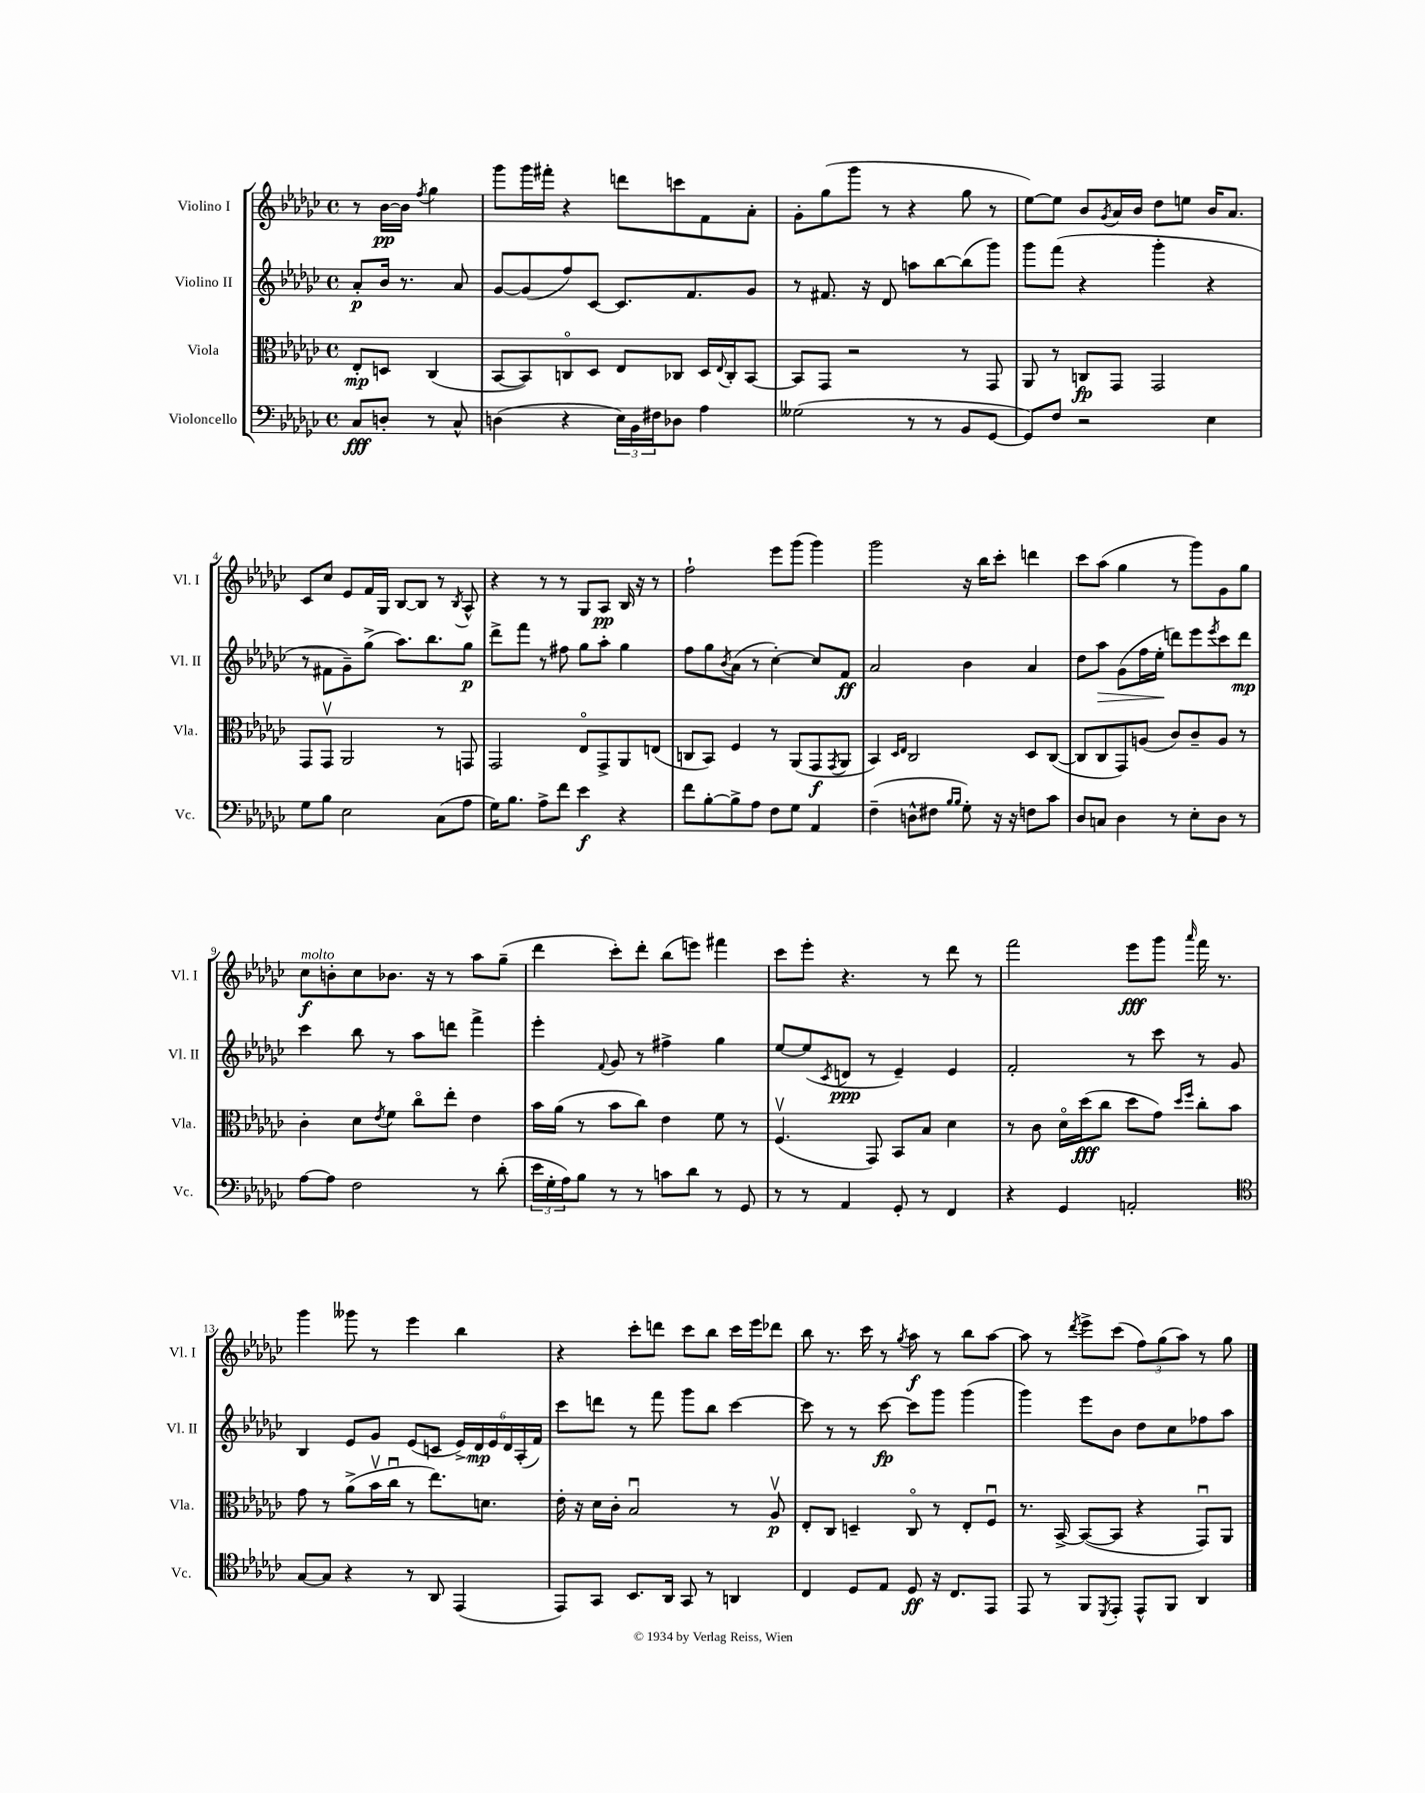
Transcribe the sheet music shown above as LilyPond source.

<<
\new StaffGroup <<
\new Staff = "s0" \with { instrumentName = "Violino I" shortInstrumentName = "Vl. I" } {
    \clef treble \key ges \major \defaultTimeSignature \time 4/4 \partial 2
    r8 bes'16~\pp bes'16 \acciaccatura { f''8 } ges''4 |
    ges'''8 ges'''16 fis'''16-. r4 d'''8 c'''8 f'8 aes'8-. |
    ges'8-. ges''8( ges'''8 r8 r4 ges''8 r8 |
    ees''8~) ees''8 bes'8 \acciaccatura { ges'8 } aes'16 bes'16 des''8 e''8 bes'16 aes'8. |
    ces'8 ces''8 ees'8 f'16 ges16 bes8~ bes8 r8 \acciaccatura { bes8 } aes8-^ |
    r4 r8 r8 ges8 aes8\pp bes16 r16 r8 |
    f''2-! ees'''8 ges'''8( ges'''4) |
    ges'''2 r16 bes''16 ces'''8-. d'''4 |
    ces'''8 aes''8( ges''4 r8 ges'''8) ges'8 ges''8 |
    ces''8\f^\markup { \italic "molto" } b'8-. ces''8 bes'8. r16 r8 aes''8 ges''8--( |
    des'''4 ces'''8-.) des'''8-. bes''8( e'''8) fis'''4 |
    ces'''8 ees'''8-. r4. r8 des'''8 r8 |
    f'''2 ees'''8\fff ges'''8 \grace { aes'''16 } f'''16 r8. |
    ges'''4 geses'''8 r8 ees'''4 bes''4 |
    r4 ces'''8-. d'''8 ces'''8 bes''8 ces'''16 ees'''16 des'''8 |
    bes''8 r8. ces'''16 r8 \acciaccatura { ges''8 } aes''8\f r8 bes''8 aes''8~ |
    aes''8 r8 \acciaccatura { des'''8 } ees'''8-> ces'''8( \tuplet 3/2 { f''8) ges''8( aes''8) } r8 ges''8 \bar "|." |
}
\new Staff = "s1" \with { instrumentName = "Violino II" shortInstrumentName = "Vl. II" } {
    \clef treble \key ges \major \defaultTimeSignature \time 4/4 \partial 2
    aes'8-.\p bes'16 r8. aes'8 |
    ges'8~ ges'8( f''8) ces'8~ ces'8. f'8. ges'8 |
    r8 fis'8. r16 des'8 a''8 bes''8~ bes''8( ges'''8) |
    ges'''8 f'''8( r4 ges'''4-. r4 |
    r8 fis'8 ges'8--) ges''8->( aes''8.) bes''8. ges''8\p |
    des'''8-> f'''8 r8 fis''8 ges''8 aes''8-. ges''4 |
    f''8 ges''8 \acciaccatura { bes'8 } aes'8( r8 ces''4~-.) ces''8 f'8\ff |
    aes'2 bes'4 aes'4 |
    des''8 aes''8\> ges'8( f''16 ees''16-.\! d'''8) ees'''8 \acciaccatura { ees'''8 } ces'''8 d'''8\mp |
    ces'''4 bes''8 r8 aes''8 d'''8 f'''4-> |
    ees'''4-. \appoggiatura { f'8 } ges'8 r8 fis''4-> ges''4 |
    ees''8~ ees''8( \acciaccatura { ces'8 } d'8\ppp r8 ees'4--) ees'4 |
    f'2-. r8 ces'''8 r8 ges'8 |
    bes4 ees'8 ges'8 ees'8( c'8 \tuplet 6/4 { ees'16->) des'16\mp ees'16 des'16 aes16-.( f'16) } |
    ces'''8 d'''8 r8 f'''8 ges'''8 bes''8 ces'''4~ |
    ces'''8 r8 r8 ces'''8~\fp ces'''8 ges'''8 ges'''4( |
    ges'''4) ees'''8 bes'8 des''8 ces''8 fes''8 aes''8 \bar "|." |
}
\new Staff = "s2" \with { instrumentName = "Viola" shortInstrumentName = "Vla." } {
    \clef alto \key ges \major \defaultTimeSignature \time 4/4 \partial 2
    ees8-.\mp d8 ces4( |
    bes,8~ bes,8) c8\flageolet des8 ees8 ces8 des16 \appoggiatura { ees8 } ces16-. bes,8~ |
    bes,8 ges,8 r2 r8 ges,8 |
    aes,8 r8 c8\fp ges,8 ges,2 |
    ges,8 ges,8\upbow aes,2 r8 g,8 |
    ges,2 ees8\flageolet ges,8-> aes,8 e8( |
    c8 bes,8) f4 r8 aes,8( ges,8\f \acciaccatura { ges,8 } aes,8 |
    bes,4) \grace { des16 ees16 } ces2 des8 ces8~( |
    ces8 ces8 ges,8) a8( ces'8) ces'8-- a8 r8 |
    ces'4-. des'8 \acciaccatura { ees'8 } f'8 ces''8\flageolet ees''8-. ees'4 |
    bes'16 aes'16( r8 bes'8 ces''8) ees'4 f'8 r8 |
    f4.\upbow( ges,8) bes,8 bes8 des'4 |
    r8 ces'8 des'16\flageolet des''16\fff( ces''8 des''8 ges'8) \grace { des''16 f''16 } ces''8-. bes'8 |
    ges'8 r8 aes'8->( bes'16\upbow ces''16\downbow r8 ees''8.) d'8. |
    ees'16-. r16 des'16 ces'16-. bes2\downbow r8 aes8\upbow\p |
    ees8-. ces8 d4-- ces8\flageolet r8 ees8-. f8\downbow |
    r8. bes,16~-> bes,8~( bes,8 r4 ges,8\downbow) aes,8 \bar "|." |
}
\new Staff = "s3" \with { instrumentName = "Violoncello" shortInstrumentName = "Vc." } {
    \clef bass \key ges \major \defaultTimeSignature \time 4/4 \partial 2
    ces8\fff d8-. r8 ces8-^ |
    d4( r4 \tuplet 3/2 { ees16) bes,16 fis16 } des8 aes4 |
    geses2( r8 r8 bes,8 ges,8~ |
    ges,8) f8 r2 ees4 |
    ges8 bes8 ees2 ces8( aes8 |
    ges16) bes8. aes8-> f'8 ees'4\f r4 |
    f'8 bes8~-. bes8-> aes8 f8 ges8 aes,4 |
    f4--( d8-^ fis8 \grace { bes16 bes16 } ges8-.) r16 r16 f8 ces'8 |
    des8 c8 des4 r8 ees8-. des8 r8 |
    aes8~ aes8 f2 r8 des'8-.( |
    \tuplet 3/2 { ees'16 ges16-. aes16) } bes8 r8 r8 c'8 des'8 r8 ges,8 |
    r8 r8 aes,4 ges,8-. r8 f,4 |
    r4 ges,4 a,2-. |
    \clef tenor ges8~ ges8 r4 r8 aes,8 ees,4( |
    ees,8) ges,8 bes,8. aes,16 ges,8 r8 a,4 |
    ces4 des8 ees8 des8\ff r16 ces8. ees,8 |
    ees,8 r8 f,8 \acciaccatura { des,8 } ees,8-. ees,8-^ f,8 aes,4 \bar "|." |
}
>>
>>
